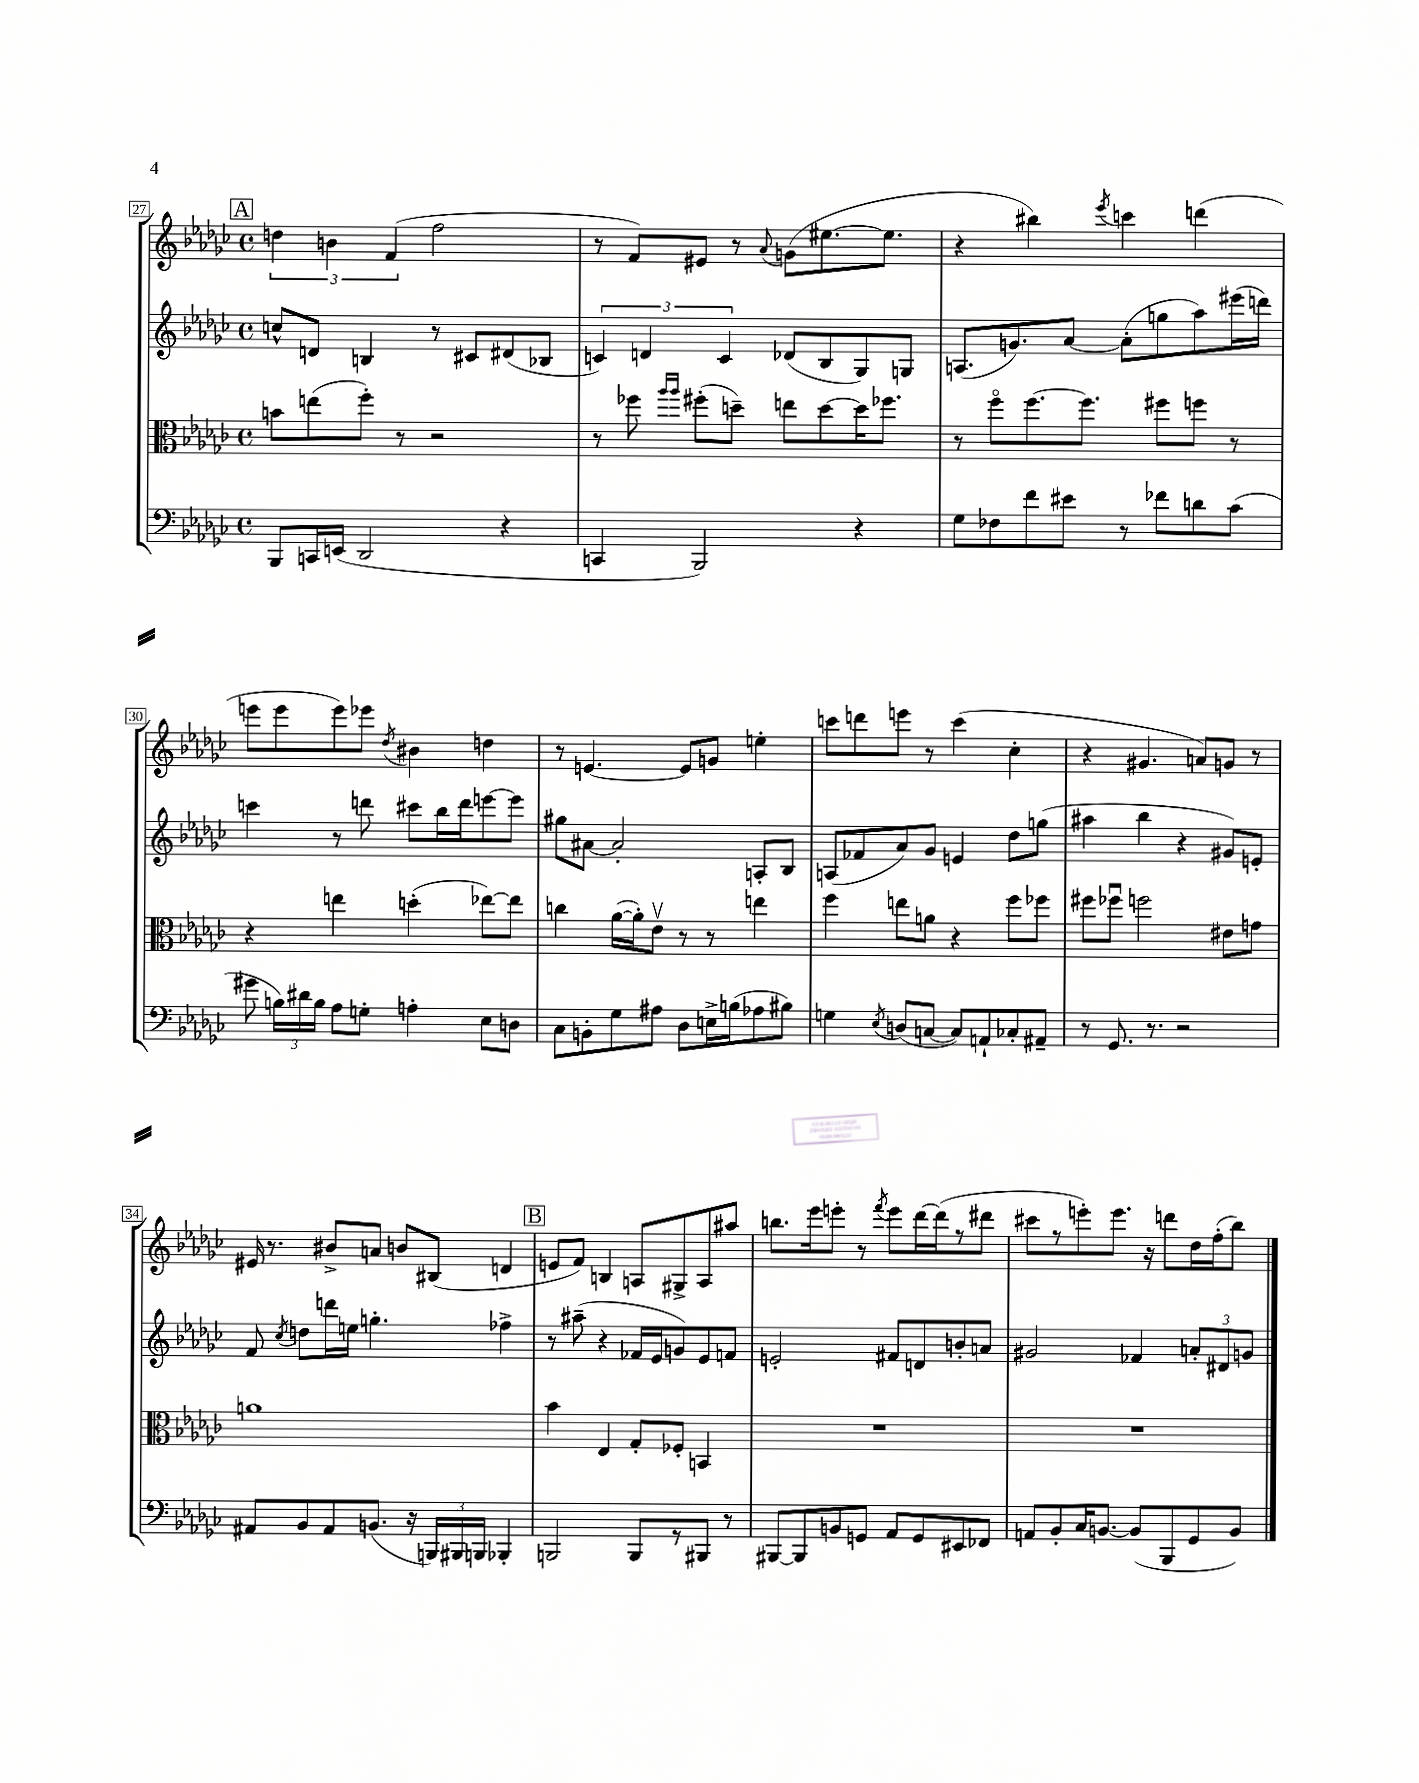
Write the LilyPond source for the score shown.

<<
\new StaffGroup <<
\new Staff = "s0" {
    \clef treble \key ges \major \defaultTimeSignature \time 4/4
    \autoBeamOff \mark \markup { \box "A" } \tuplet 3/2 { d''4 b'4 f'4( } f''2 |
    r8 f'8[) eis'8] r8 \appoggiatura { aes'8 } g'8[( eis''8.~ eis''8.] |
    r4 bis''4) \acciaccatura { ees'''8 } c'''4 d'''4( |
    e'''8[ e'''8 e'''8) ees'''8] \acciaccatura { des''8 } bis'4 d''4 |
    r8 e'4.~ e'8[ g'8] e''4-. |
    c'''8[ d'''8 e'''8] r8 c'''4( ces''4-. |
    r4 gis'4. a'8[) g'8] r8 |
    eis'16 r8. bis'8[-> a'8] b'8[ bis8]( d'4 |
    \mark \markup { \box "B" } e'8[ f'8]) b4 a8[ gis8-> a8 ais''8] |
    b''8.[ ees'''16 e'''8]-. r8 \acciaccatura { f'''8 } e'''8[ des'''16~ des'''16( r8 dis'''8] |
    cis'''8[ r8 e'''8-.) e'''8.] r16 d'''8[ des''16 f''16-.( bes''8]) \bar "|." |
}
\new Staff = "s1" {
    \clef treble \key ges \major \defaultTimeSignature \time 4/4
    \autoBeamOff \mark \markup { \box "A" } c''8[-^ d'8] b4 r8 cis'8[ dis'8( bes8] |
    \tuplet 3/2 { c'4) d'4 c'4 } des'8[( bes8 ges8) g8] |
    a8.[( g'8.) aes'8]~ aes'8[-.( g''8 aes''8) eis'''16( d'''16]) |
    c'''4 r8 d'''8 cis'''8[ bes''16 d'''16 e'''8~ e'''8] |
    gis''8[ ais'8]~ ais'2-. a8[-. bes8] |
    a8[( fes'8 aes'8) ges'8] e'4 des''8[ g''8]( |
    ais''4 bes''4 r4 gis'8[) e'8]-. |
    f'8 \acciaccatura { ces''8 } d''8[ d'''16 e''16] g''4.-. fes''4-> |
    \mark \markup { \box "B" } r8 ais''8--( r4 fes'16[ ees'16 g'8) ees'8 f'8] |
    e'2-. fis'8[ d'8 b'8-. a'8] |
    gis'2 fes'4 \tuplet 3/2 { a'8[-. dis'8 g'8] } \bar "|." |
}
\new Staff = "s2" {
    \clef alto \key ges \major \defaultTimeSignature \time 4/4
    \autoBeamOff \mark \markup { \box "A" } b'8[ e''8( f''8]-.) r8 r2 |
    r8 fes''8 \grace { aes''16[ aes''16] } fis''8[-.( d''8]--) e''8[ d''8~ d''16 fes''8.] |
    r8 f''8[\flageolet f''8.~ f''8.] fis''8[ f''8] r8 |
    r4 e''4 d''4-.( ees''8[~) ees''8] |
    c''4 aes'16[~( aes'16-.) ees'8]\upbow r8 r8 e''4 |
    f''4 e''8[ a'8] r4 f''8[ fes''8] |
    fis''8[ fes''8]\downbow f''2 eis'8[ g'8] |
    a'1 |
    \mark \markup { \box "B" } bes'4 ees4 ges8[-. fes8]-. b,4 |
    R1 |
    R1 \bar "|." |
}
\new Staff = "s3" {
    \clef bass \key ges \major \defaultTimeSignature \time 4/4
    \autoBeamOff \mark \markup { \box "A" } bes,,8[ c,16 e,16]( des,2 r4 |
    c,4 bes,,2) r4 |
    ges8[ fes8 f'8 eis'8] r8 fes'8[ d'8 ces'8]( |
    gis'8 \tuplet 3/2 { b16[) dis'16 b16] } aes8[ g8]-. a4-. ees8[ d8] |
    ces8[ b,8-. ges8 ais8] des8[ e16-> b16( aes8 bis8]) |
    g4 \acciaccatura { ees8 } d8[( c8]~ c8[) a,8-! ces8-. ais,8]-- |
    r8 ges,8. r8. r2 |
    ais,8[ bes,8 ais,8 b,8.]( r16 \tuplet 3/2 { b,,16[) bis,,16 b,,16] } bes,,4-. |
    \mark \markup { \box "B" } b,,2 b,,8[ r8 bis,,8] r8 |
    bis,,8[~ bis,,8 b,8 g,8] aes,8[ g,8 eis,8 fes,8] |
    a,8[ bes,8-. ces16 b,8.]~ b,8[( bes,,8 ges,8 b,8]) \bar "|." |
}
>>
>>
\layout { \context { \Score currentBarNumber = #27 \override BarNumber.stencil = #(make-stencil-boxer 0.1 0.3 ly:text-interface::print) } }
